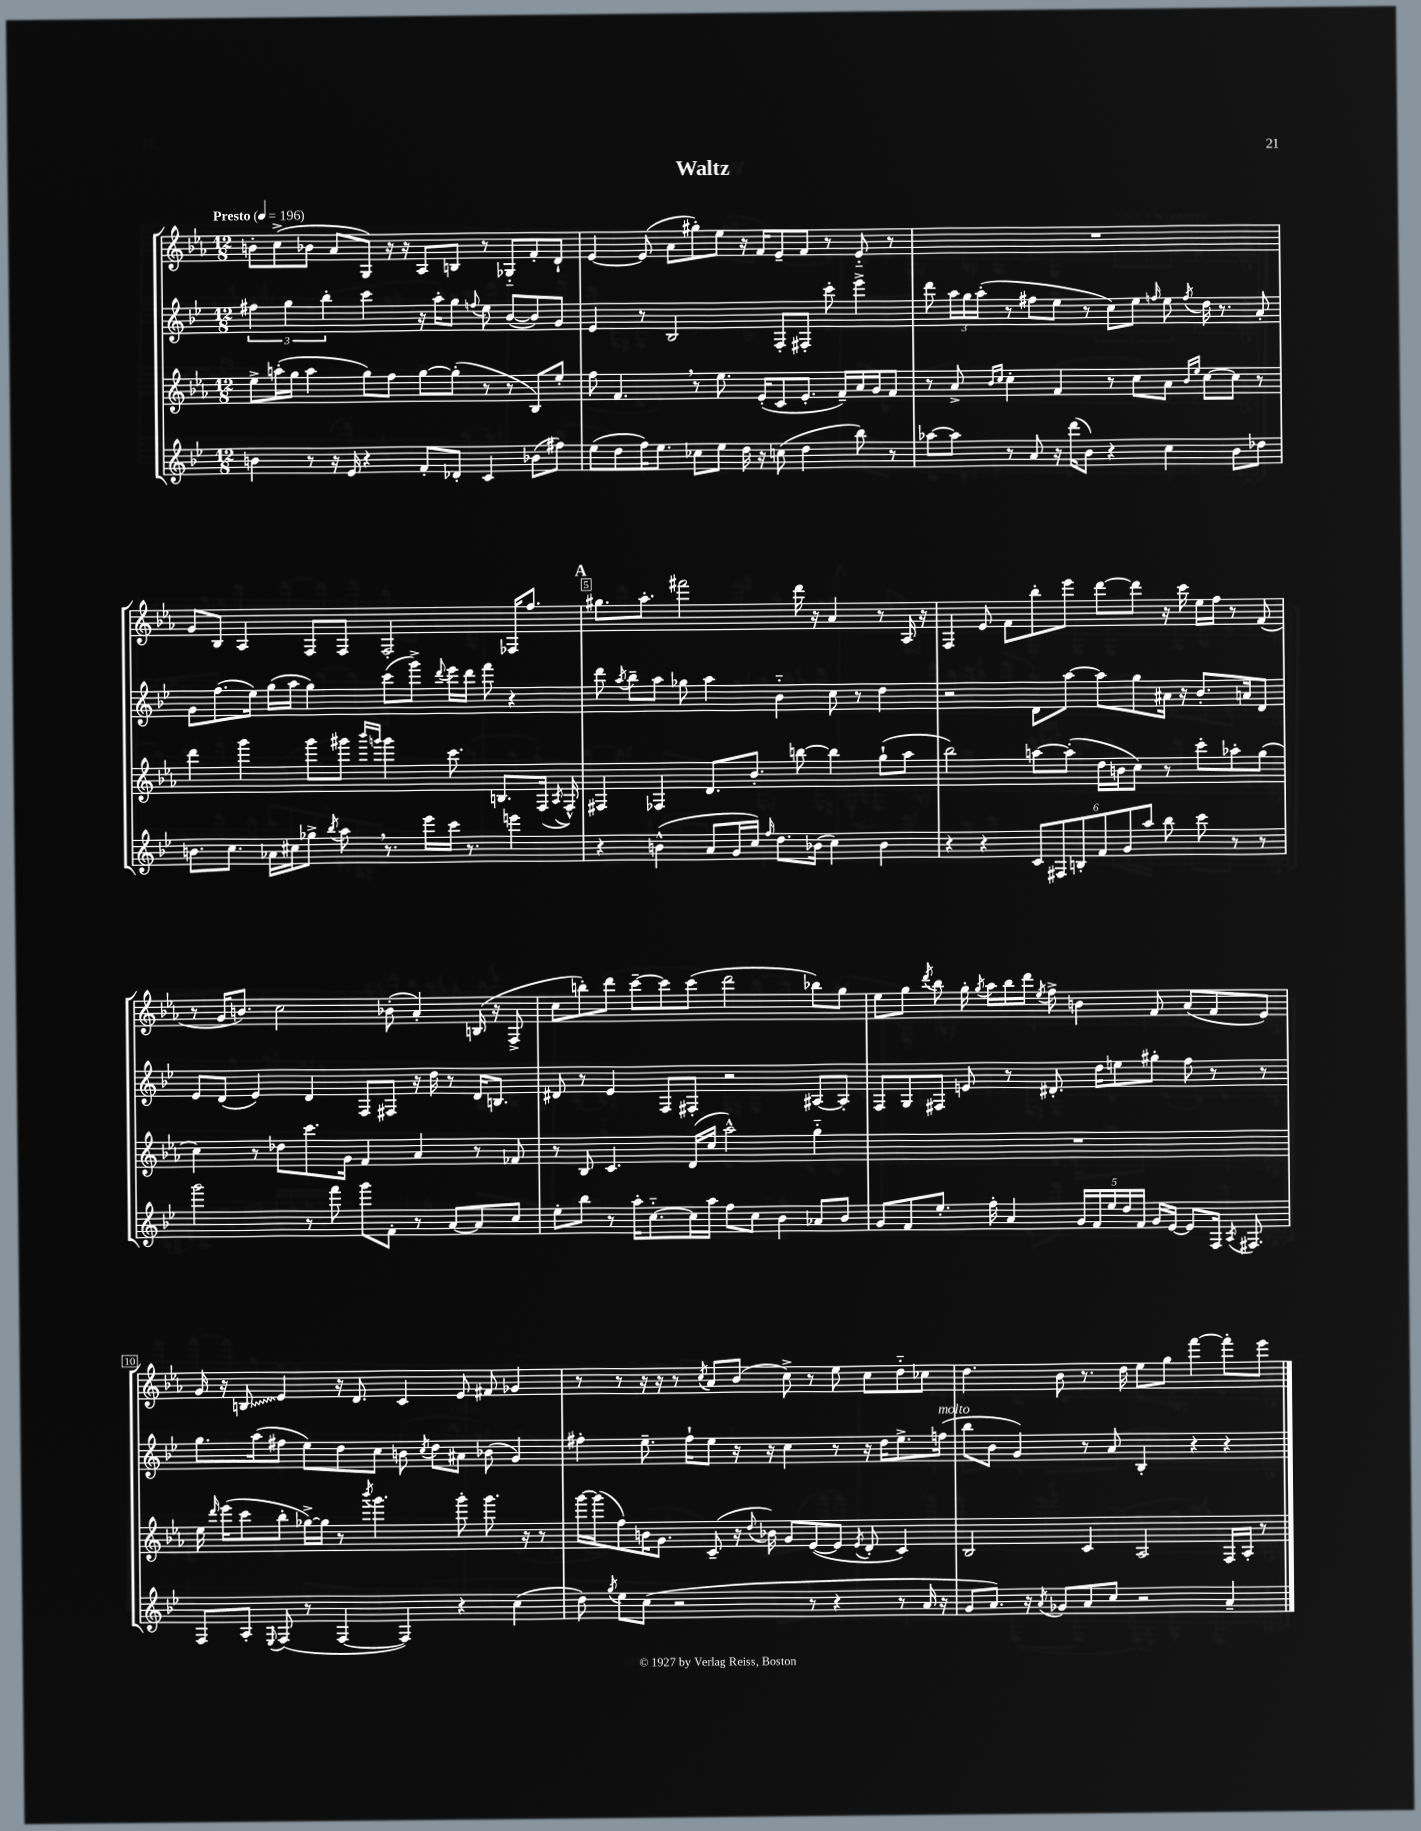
\header { title = "Waltz" }
<<
\new StaffGroup <<
\new Staff = "s0" {
    \clef treble \key ees \major \numericTimeSignature \time 12/8 \tempo "Presto" 4 = 196
    \autoBeamOff b'8[-. c''8->( bes'8] aes'8[ g8]) r16 r16 aes8[ b8] r8 ges8[-_ f'8-. d'8]-! |
    ees'4~ ees'8( aes'8[ gis''8-.) ees''8] r16 f'16[ ees'8-- f'8] r8 ees'8-_ r8 |
    R1. |
    g'8[ bes8] aes4 f8[ f8] f2-. fes16[ f''8.] |
    \mark \markup { \bold "A" } gis''8.[ aes''8.]-. fis'''2 d'''16 r16 aes'4 r8 aes16 r16 |
    f4 ees'8 f'8[ bes''8-. ees'''8] d'''8[~ d'''8] r16 c'''16 ees''16[ f''16] r8 f'8( |
    r8 g'16[ b'8.]) c''2 bes'8-.( aes'4-.) b16( r16 f8-> |
    c''8[ b''8-.) d'''8] c'''8[~-- c'''8 c'''8]( d'''2 bes''8[) g''8] |
    ees''8[ g''8] \acciaccatura { d'''8 } bes''8 g''16-. \acciaccatura { g''8 } aes''16[ bes''16 d'''16] \acciaccatura { ees''8 } f''8-> b'4 f'8 aes'8[( f'8 ees'8]) |
    g'16 r16 \once \override Glissando.style = #'zigzag b8\glissando ees'4 r16 d'8. c'4 ees'8 fis'8 ges'4 |
    r8 r8 r16 r16 r8 \acciaccatura { c''8 } aes'8[ bes'8]( c''8->) r8 ees''8 c''8[ d''8-_ ces''8] |
    d''4. bes'8 r8. d''16 ees''8[ g''8] f'''4~ f'''8[-. ees'''8] \bar "|." |
}
\new Staff = "s1" {
    \clef treble \key bes \major \numericTimeSignature \time 12/8
    \autoBeamOff \tuplet 3/2 { fis''4 g''4 bes''4-. } c'''4 r16 a''16[-. g''8] \appoggiatura { f''8 } ees''8 bes'8[~( bes'8) g'8] |
    ees'4 r8 bes2 f8[-. fis8]-. c'''8-. ees'''4-> |
    d'''8 \tuplet 3/2 { a''16[ g''16 a''16]-.( } r8 fis''8[ ees''8] r8 c''8[) ees''8] \grace { f''16 } ees''8 \acciaccatura { f''8 } d''16 r8. a'8-. |
    g'8[ f''8.( ees''16]) g''16[( a''16] g''4) c'''8[( g'''8]->) \appoggiatura { d'''8 } ees'''16[ d'''16] f'''8 r4 |
    \mark \markup { \bold "A" } d'''8 \acciaccatura { a''8 } bes''8[-- a''8] ges''8 a''4 bes'4-_ c''8 r8 d''4 |
    r2 d'8[ a''8]~ a''8[ g''8 ais'16] r16 bes'8.[-. a'16 d'8] |
    ees'8[ d'8]( ees'4) d'4 f8[ fis8] r16 d''16 r8 d'16[ b8.] |
    dis'8 r8 ees'4 f8[ fis8]-. r2 ais8[~ ais8]-. |
    f8[ g8 fis8] e'8 r8 dis'8.-. d''16[ e''8 gis''8]-. f''8 r8 r8 |
    g''8.[ a''16( fis''8] ees''8[) d''8 c''8] b'8 \acciaccatura { c''8 } d''8[ ais'8] bes'8( g'4) |
    fis''4-. ees''8.-- fis''16[-! ees''8] r16 r16 c''4 r8 r16 d''16[ ees''8.-> f''16]^\markup { \italic "molto" }( |
    bes''8[ bes'8] g'4) r8 a'8 bes4-. r4 r4 \bar "|." |
}
\new Staff = "s2" {
    \clef treble \key ees \major \numericTimeSignature \time 12/8
    \autoBeamOff ees''8[-> a''16-.( g''16] a''4 g''8[) f''8] g''8[~ g''8]-.( r8 r8 bes8[) ees''8]-. |
    f''8 f'4. \breathe r8 ees''8. ees'16[-.( c'8 ees'8.]-. f'16[--) aes'16 g'16 f'8] |
    r8 aes'8-> \grace { bes'16[ c''16] } c''4-. f'4 r8 c''8[ aes'8] \grace { bes'16[ ees''16] } c''8[~ c''8] r8 |
    d'''4 g'''4 g'''8[ gis'''8] \grace { bes'''16[ g'''16] } g'''4 c'''8. b8.[ f16]( \acciaccatura { aes8 } f16-^) |
    \mark \markup { \bold "A" } fis4 fes4 d'8.[ bes'8.]-. b''8~ b''4 g''8[-!( aes''8] |
    bes''2) a''8[~ a''8]-.( d''16[ b'16 c''8]) r8 c'''8[-. aes''8-. g''8]( |
    c''4) r8 des''8[ c'''8. g'16] f'4 aes'4 r8 fes'8 |
    r8 bes8 c'4. d'16[( c''16] aes''2-^) g''4-_ |
    R1. |
    ees''16 \grace { d'''16 } ees'''16[( c'''8 bes''8]-. ges''16[~->) ges''16] r8 \acciaccatura { bes'''8 } g'''4. g'''8-. g'''8. r16 r8 |
    g'''16[~ g'''16( f''8) b'16 g'8.] c'8--( r16 \appoggiatura { d''8 } bes'16) g'8[ ees'8~( ees'8] \acciaccatura { ees'8 } d'8-. c'4) |
    bes2 c'4 aes2 f16[ aes16]-. r8 \bar "|." |
}
\new Staff = "s3" {
    \clef treble \key bes \major \numericTimeSignature \time 12/8
    \autoBeamOff b'4 r8 r16 ees'16 r4 f'8[-. des'8]-. c'4 bes'8[( fis''8]) |
    ees''8[( d''8 f''16) ees''8.] ces''8[ ees''8] d''16 r16 c''8( d''4 bes''8) r8 |
    aes''8[~ aes''8] r8 a'8 r16 d'''16[( bes'8]) r4 c''4 bes'8[ des''8] |
    b'8.[ c''8.] aes'16[ cis''16 ges''8]-> \acciaccatura { bes''8 } a''8 \breathe r8. ees'''16[ c'''16] r8. e'''4 |
    \mark \markup { \bold "A" } r4 b'4-^( a'8[ g'16 c''16]) \grace { f''16 } d''8.[ bes'16]( c''4) bes'4 |
    r4 r4 \tuplet 6/4 { c'8[ fis8 b8-. f'8 g'8 a''8] } bes''8 c'''8 r8 r8 |
    g'''2 r8 f'''8 g'''8[ f'8]-. r8 a'8[~ a'8 c''8] |
    ees''8[-. bes''8] r8 a''16[-. c''8.~-_ c''16 a''16] f''8[ c''8] bes'4 aes'8[ bes'8] |
    g'8[ f'8 ees''8.]-. f''16-. a'4 \tuplet 5/4 { g'16[ f'16 ees''16 d''16 f'16] } g'16[ ees'16]~ ees'8[ f16] \acciaccatura { a8 } fis8. |
    f8[ a8]-. \appoggiatura { ees8 } f8( r8 f4~ f4) r4 c''4( |
    d''8) \acciaccatura { g''8 } ees''8[ c''8]( r2 r8 r4 r8 a'16 r16 |
    g'8[ a'8.]) r16 \acciaccatura { a'8 } ges'8[ a'8 c''8] r2 a'4-- \bar "|." |
}
>>
>>
\layout { \context { \Score \override BarNumber.break-visibility = ##(#f #t #t) barNumberVisibility = #(every-nth-bar-number-visible 5) \override BarNumber.stencil = #(make-stencil-boxer 0.1 0.3 ly:text-interface::print) } }
